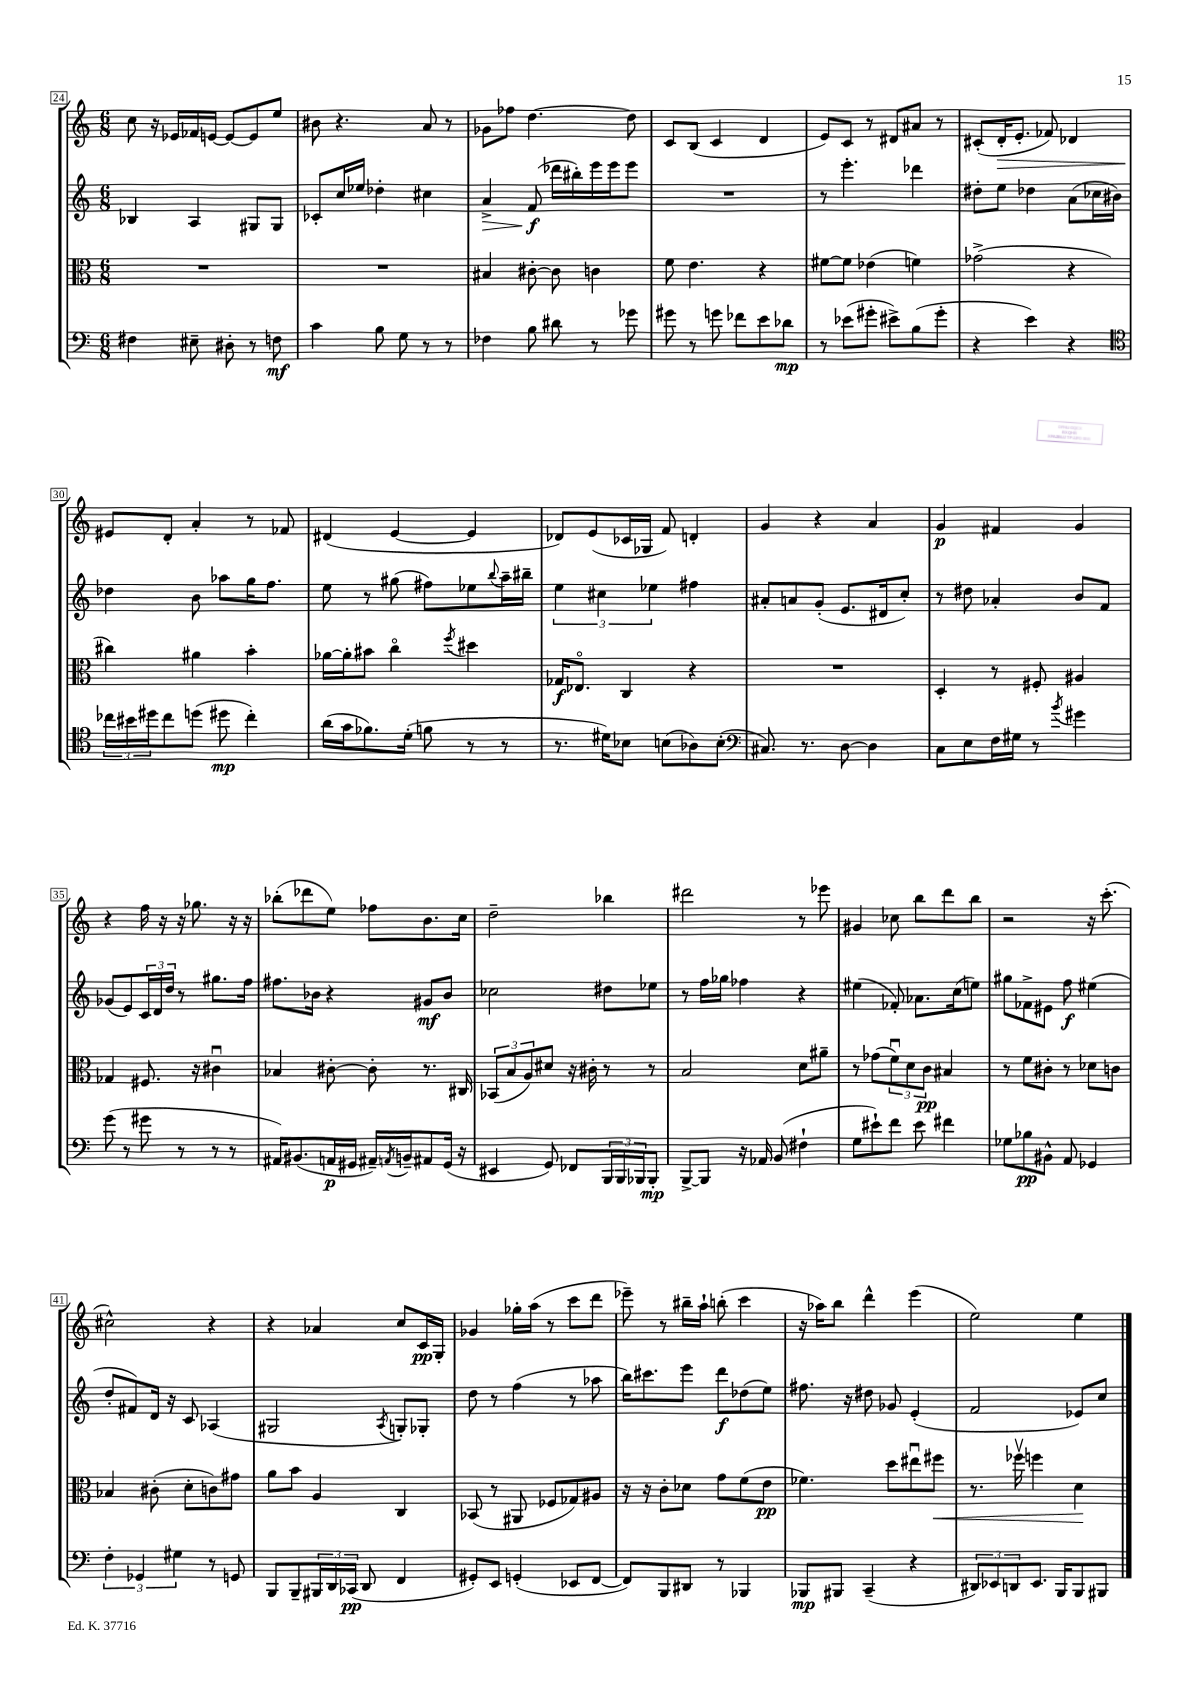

**kern	**dynam	**kern	**dynam	**kern	**dynam	**kern	**dynam
*part4	*part4	*part3	*part3	*part2	*part2	*part1	*part1
*staff4	*staff4	*staff3	*staff3	*staff2	*staff2	*staff1	*staff1
*clefF4	*	*clefC3	*	*clefG2	*	*clefG2	*
*k[]	*	*k[]	*	*k[]	*	*k[]	*
*M6/8	*	*M6/8	*	*M6/8	*	*M6/8	*
=24	=24	=24	=24	=24	=24	=24	=24
4F#X\	.	2.r	.	4B-X/	.	8cc\	.
.	.	.	.	.	.	16r	.
.	.	.	.	.	.	16e-X/LL	.
8E#X~\	.	.	.	4A/	.	16f-X/	.
.	.	.	.	.	.	[16en/JJ	.
8D#X'\	.	.	.	.	.	8e/L_	.
8r	.	.	.	8G#X/L	.	8e/]	.
8Fn\	mf	.	.	8G#/J	.	8ee/J	.
=25	=25	=25	=25	=25	=25	=25	=25
4c\	.	2.r	.	8c-X'/L	.	8b#X\	.
.	.	.	.	16cc/L	.	4.r	.
.	.	.	.	16ee-X/JJ	.	.	.
8B\	.	.	.	4dd-X'\	.	.	.
8G\	.	.	.	.	.	.	.
8r	.	.	.	4cc#X\	.	8a/	.
8r	.	.	.	.	.	8r	.
=26	=26	=26	=26	=26	=26	=26	=26
!	!	!	!	!	!LO:HP:b	!	!
4F-X\	.	4B#X/	.	4a^/	>	8g-X\L	.
.	.	.	.	.	.	8ff-X\J	.
8B\	.	[8c#X'\	.	(8f/	f	[4.dd\	.
8d#X\	.	8c#\]	.	16ddd-X\LL	]	.	.
.	.	.	.	16bb#X'\)	.	.	.
8r	.	4cn\	.	16eee\	.	.	.
.	.	.	.	16eee\J	.	.	.
8g-X\	.	.	.	8eee\J	.	8dd\]	.
=27	=27	=27	=27	=27	=27	=27	=27
8g#X\	.	8f\	.	2.r	.	8c/L	.
8r	.	4.e\	.	.	.	(8B/J	.
8gn\	.	.	.	.	.	4c/	.
8f-X\L	.	.	.	.	.	.	.
8e\	.	4r	.	.	.	4d/	.
8d-X\J	mp	.	.	.	.	.	.
=28	=28	=28	=28	=28	=28	=28	=28
8r	.	[8f#X\L	.	8r	.	8e/L)	.
(8e-X\L	.	8f#\J]	.	4.eee'\	.	8c/J	.
8g#X'\J	.	(4e-X\	.	.	.	8r	.
8e#X^\L)	.	.	.	.	.	8d#X/L	.
(8B\	.	4fn\)	.	4ddd-X\	.	8a#X/J	.
8g#'\J	.	.	.	.	.	8r	.
=29	=29	=29	=29	=29	=29	=29	=29
4r	.	(2g-X^\	.	8dd#X'\L	.	(8c#X'/L	.
!	!	!	!	!	!	!	!LO:HP:b
.	.	.	.	8ee\J	.	16d'/K	>
.	.	.	.	.	.	8.e'/J	.
4e\)	.	.	.	4dd-X\	.	.	.
.	.	.	.	.	.	8f-X/)	.
4r	.	4r	.	(8a\L	.	4d-X/	.
.	.	.	.	16cc-X\L	.	.	.
.	.	.	.	16b#X\JJ)	.	.	.
!!LO:LB:g=z
=30	=30	=30	=30	=30	=30	=30	=30
*clefC4	*	*	*	*	*	*	*
24cc-X\LL	.	4cc#X\)	.	4dd-X\	.	8e#X/L	.
24b#X\	.	.	.	.	.	.	.
24dd#X\J	.	.	.	.	.	.	.
8cc-\	.	.	.	.	.	8d'/J	]
(8ddn\J	.	4a#X\	.	8b\	.	4a'/	.
8dd#X\	mp	.	.	8aa-X\L	.	.	.
4cc-'\)	.	4b'\	.	16gg\K	.	8r	.
.	.	.	.	8.ff\J	.	.	.
.	.	.	.	.	.	8f-X/	.
=31	=31	=31	=31	=31	=31	=31	=31
(16a\LL	.	[16a-X\LL	.	8ee\	.	(4d#X/	.
16g\J	.	16a-'\J]	.	.	.	.	.
8.f-X\)	.	8b#X\J	.	8r	.	.	.
.	.	4cc\	.	(8gg#X\	.	[4e/	.
(16d'\Jk	.	.	.	.	.	.	.
8fn\	.	.	.	8ff#X\L)	.	.	.
.	.	8qff/	.	.	.	.	.
8r	.	4dd#X\	.	8ee-X\	.	4e/]	.
.	.	.	.	8qqbb/	.	.	.
8r	.	.	.	16aa~\L	.	.	.
.	.	.	.	16bb#X~\JJ	.	.	.
=32	=32	=32	=32	=32	=32	=32	=32
8.r	.	16G-X/KL	f	6ee\	.	8d-X/L)	.
.	.	8.E-X/J	.	.	.	.	.
.	.	.	.	.	.	(8e/	.
.	.	.	.	6cc#X\	.	.	.
16d#X\KL)	.	.	.	.	.	.	.
8B-X\J	.	4C/	.	.	.	16c-X/L	.
.	.	.	.	.	.	16G-X/JJ	.
.	.	.	.	6ee-X\	.	.	.
(8Bn\L	.	.	.	.	.	8f/)	.
8A-X\)	.	4r	.	4ff#X\	.	4dn'/	.
(8B'\J	.	.	.	.	.	.	.
=33	=33	=33	=33	=33	=33	=33	=33
*clefF4	*	*	*	*	*	*	*
8.C#X/)	.	2.r	.	8a#X'/L	.	4g/	.
.	.	.	.	8an/	.	.	.
8.r	.	.	.	.	.	.	.
.	.	.	.	(8g'/J	.	4r	.
[8D\	.	.	.	8.e/L	.	.	.
4D\]	.	.	.	.	.	4a/	.
.	.	.	.	16d#X/k	.	.	.
.	.	.	.	8cc'/J)	.	.	.
=34	=34	=34	=34	=34	=34	=34	=34
8C\L	.	4D'/	.	8r	.	4g/	p
8E\	.	.	.	8dd#X\	.	.	.
16F\L	.	8r	.	4a-X'/	.	4f#X/	.
16G#X\JJ	.	.	.	.	.	.	.
8r	.	8F#X'/	.	.	.	.	.
8qb/	.	.	.	.	.	.	.
4g#X\	.	4A#X/	.	8b/L	.	4g/	.
.	.	.	.	8f/J	.	.	.
!!LO:LB:g=z
=35	=35	=35	=35	=35	=35	=35	=35
(8g\	.	4G-X/	.	(8g-X/L	.	4r	.
8r	.	.	.	8e/)	.	.	.
8g#X\	.	8.F#X/	.	24c/L	.	16ff\	.
.	.	.	.	24d/	.	.	.
.	.	.	.	.	.	16r	.
.	.	.	.	24dd/JJ	.	.	.
8r	.	.	.	8r	.	16r	.
.	.	16r	.	.	.	8.gg-X\	.
8r	.	4c#Xu\	.	8.gg#X\L	.	.	.
8r	.	.	.	.	.	16r	.
.	.	.	.	16ff\Jk	.	16r	.
=36	=36	=36	=36	=36	=36	=36	=36
16AA#X/KL)	.	4B-X/	.	8.ff#X\L	.	(8bb-X'\L	.
(8.BB#X/	.	.	.	.	.	.	.
.	.	.	.	.	.	8ddd-X\	.
.	.	.	.	16b-X\Jk	.	.	.
16AAn/L	p	[8c#X'\	.	4r	.	8ee\J)	.
16GG#X/JJ	.	.	.	.	.	.	.
16AA#X~/LL)	.	8c#'\]	.	.	.	8ff-X\L	.
8qAAn/	.	.	.	.	.	.	.
16BBn~/J	.	.	.	.	.	.	.
8AA#X/	.	8.r	.	8g#X/L	mf	8.b\	.
(16GG#/Jk	.	.	.	8b-/J	.	.	.
16r	.	16C#X/	.	.	.	16cc\Jk	.
=37	=37	=37	=37	=37	=37	=37	=37
4EE#X/	.	(12BB-X/L	.	2cc-X\	.	2dd~\	.
.	.	12B/	.	.	.	.	.
.	.	12A/)	.	.	.	.	.
8GG/)	.	8d#X/J	.	.	.	.	.
8FF-X/L	.	16r	.	.	.	.	.
.	.	16c#X'\	.	.	.	.	.
24BBB/L	.	8r	.	8dd#X\L	.	4bb-X\	.
24BBB/	.	.	.	.	.	.	.
24BBB-X/J	.	.	.	.	.	.	.
8BBB-'/J	mp	8r	.	8ee-X\J	.	.	.
=38	=38	=38	=38	=38	=38	=38	=38
[8BBB^/L	.	2B/	.	8r	.	2ddd#X\	.
8BBB/J]	.	.	.	16ff\LL	.	.	.
.	.	.	.	16gg-X\JJ	.	.	.
16r	.	.	.	4ff-X\	.	.	.
16AA-X/	.	.	.	.	.	.	.
(8BB/	.	.	.	.	.	.	.
4F#X`\	.	8d\L	.	4r	.	8r	.
.	.	8a#X~\J	.	.	.	8eee-X\	.
=39	=39	=39	=39	=39	=39	=39	=39
8G\L	.	8r	.	(4ee#X\	.	4g#X/	.
8e#X`\)	.	(8g-X\L	.	.	.	.	.
8f\J	.	12fu\)	.	8f-X'/)	.	8cc-X\	.
.	.	12d\	.	.	.	.	.
8e#\	.	.	.	8.a-X\L	.	8bb\L	.
.	.	12c\J	pp	.	.	.	.
4f#X\	.	4B#X/	.	.	.	8ddd\	.
.	.	.	.	(16cc\k	.	.	.
.	.	.	.	8een\J)	.	8bb\J	.
=40	=40	=40	=40	=40	=40	=40	=40
8G-X\L	.	8r	.	8gg#X\L	.	2r	.
8B-X\	pp	8f\L	.	8f-X^\	.	.	.
8BB#X^^\J	.	8c#X'\J	.	8e#X\J	.	.	.
8AA/	.	8r	.	8ff\	f	.	.
4GG-X/	.	8d-X\L	.	(4ee#X\	.	16r	.
.	.	.	.	.	.	(8.ccc'\	.
.	.	8cn\J	.	.	.	.	.
!!LO:LB:g=z
=41	=41	=41	=41	=41	=41	=41	=41
6F'\	.	4B-X/	.	8dd'/L	.	2cc#X^^\)	.
.	.	.	.	8f#X/)	.	.	.
6GG-X/	.	.	.	.	.	.	.
.	.	(8c#X'\	.	16d/Jk	.	.	.
.	.	.	.	16r	.	.	.
6G#X\	.	.	.	.	.	.	.
.	.	8d'\L	.	8c/	.	.	.
8r	.	8cn\)	.	(4A-X/	.	4r	.
8GGn/	.	8g#X\J	.	.	.	.	.
=42	=42	=42	=42	=42	=42	=42	=42
8BBB/L	.	8a\L	.	2G#X/	.	4r	.
8BBB~/	.	8b\J	.	.	.	.	.
24BBB#X/L	.	4A/	.	.	.	4a-X/	.
24DD/	.	.	.	.	.	.	.
(24CC-X/JJ	pp	.	.	.	.	.	.
8DD/	.	.	.	.	.	.	.
.	.	.	.	8qA/	.	.	.
4FF/	.	4C/	.	8Gn'/L)	.	8cc/L	.
.	.	.	.	8G-X'/J	.	16c/L	pp
.	.	.	.	.	.	16G'/JJ	.
=43	=43	=43	=43	=43	=43	=43	=43
8GG#X'/L)	.	(8BB-X/	.	8dd\	.	4g-X/	.
8EE/J	.	8r	.	8r	.	.	.
(4GGn'/	.	8AA#X/	.	(4ff\	.	16gg-X'\LL	.
.	.	.	.	.	.	(16aa\JJ	.
.	.	8F-X/L	.	.	.	8r	.
8EE-X/L	.	8G-X/)	.	8r	.	8ccc\L	.
[8FF/J	.	8A#X/J	.	8aa-X\	.	8ddd\J	.
=44	=44	=44	=44	=44	=44	=44	=44
8FF/L])	.	16r	.	16bb\KL)	.	8eee-X~\)	.
.	.	16r	.	8.ccc#X\	.	.	.
8BBB/	.	8c'\L	.	.	.	8r	.
8DD#X/J	.	8d-X\J	.	8eee\J	.	16bb#X~\LL	.
.	.	.	.	.	.	16aa`\JJ	.
8r	.	8g\L	.	8ddd\L	f	(8bbn'\	.
4BBB-X/	.	(8f\	.	(8dd-X\	.	4ccc\	.
.	.	8e\J	pp	8ee\J)	.	.	.
=45	=45	=45	=45	=45	=45	=45	=45
8BBB-X/L	mp	4.f-X\)	.	8.ff#X\	.	16r	.
.	.	.	.	.	.	16aa-X\KL)	.
8BBB#X/J	.	.	.	.	.	8bb\J	.
.	.	.	.	16r	.	.	.
(4CC~/	.	.	.	8dd#X\	.	4ddd^^\	.
.	.	8dd\L	.	8g-X/	.	.	.
4r	.	8ee#Xu\	.	(4e'/	.	(4eee\	.
!	!	!	!LO:HP:b	!	!	!	!
.	.	8ff#X\J	<	.	.	.	.
=46	=46	=46	=46	=46	=46	=46	=46
12DD#X/L)	.	8.r	.	2f/	.	2ee\)	.
12EE-X/	.	.	.	.	.	.	.
12DDn/	.	.	.	.	.	.	.
.	.	16ff-Xv\	.	.	.	.	.
8.EE-/J	.	4ffn\	.	.	.	.	.
16BBB/KL	.	.	.	.	.	.	.
8BBB/	.	4d\	.	8e-X/L)	.	4ee\	.
8BBB#X/J	.	.	.	8cc/J	.	.	.
.	.	.	[	.	.	.	.
==	==	==	==	==	==	==	==
*-	*-	*-	*-	*-	*-	*-	*-
